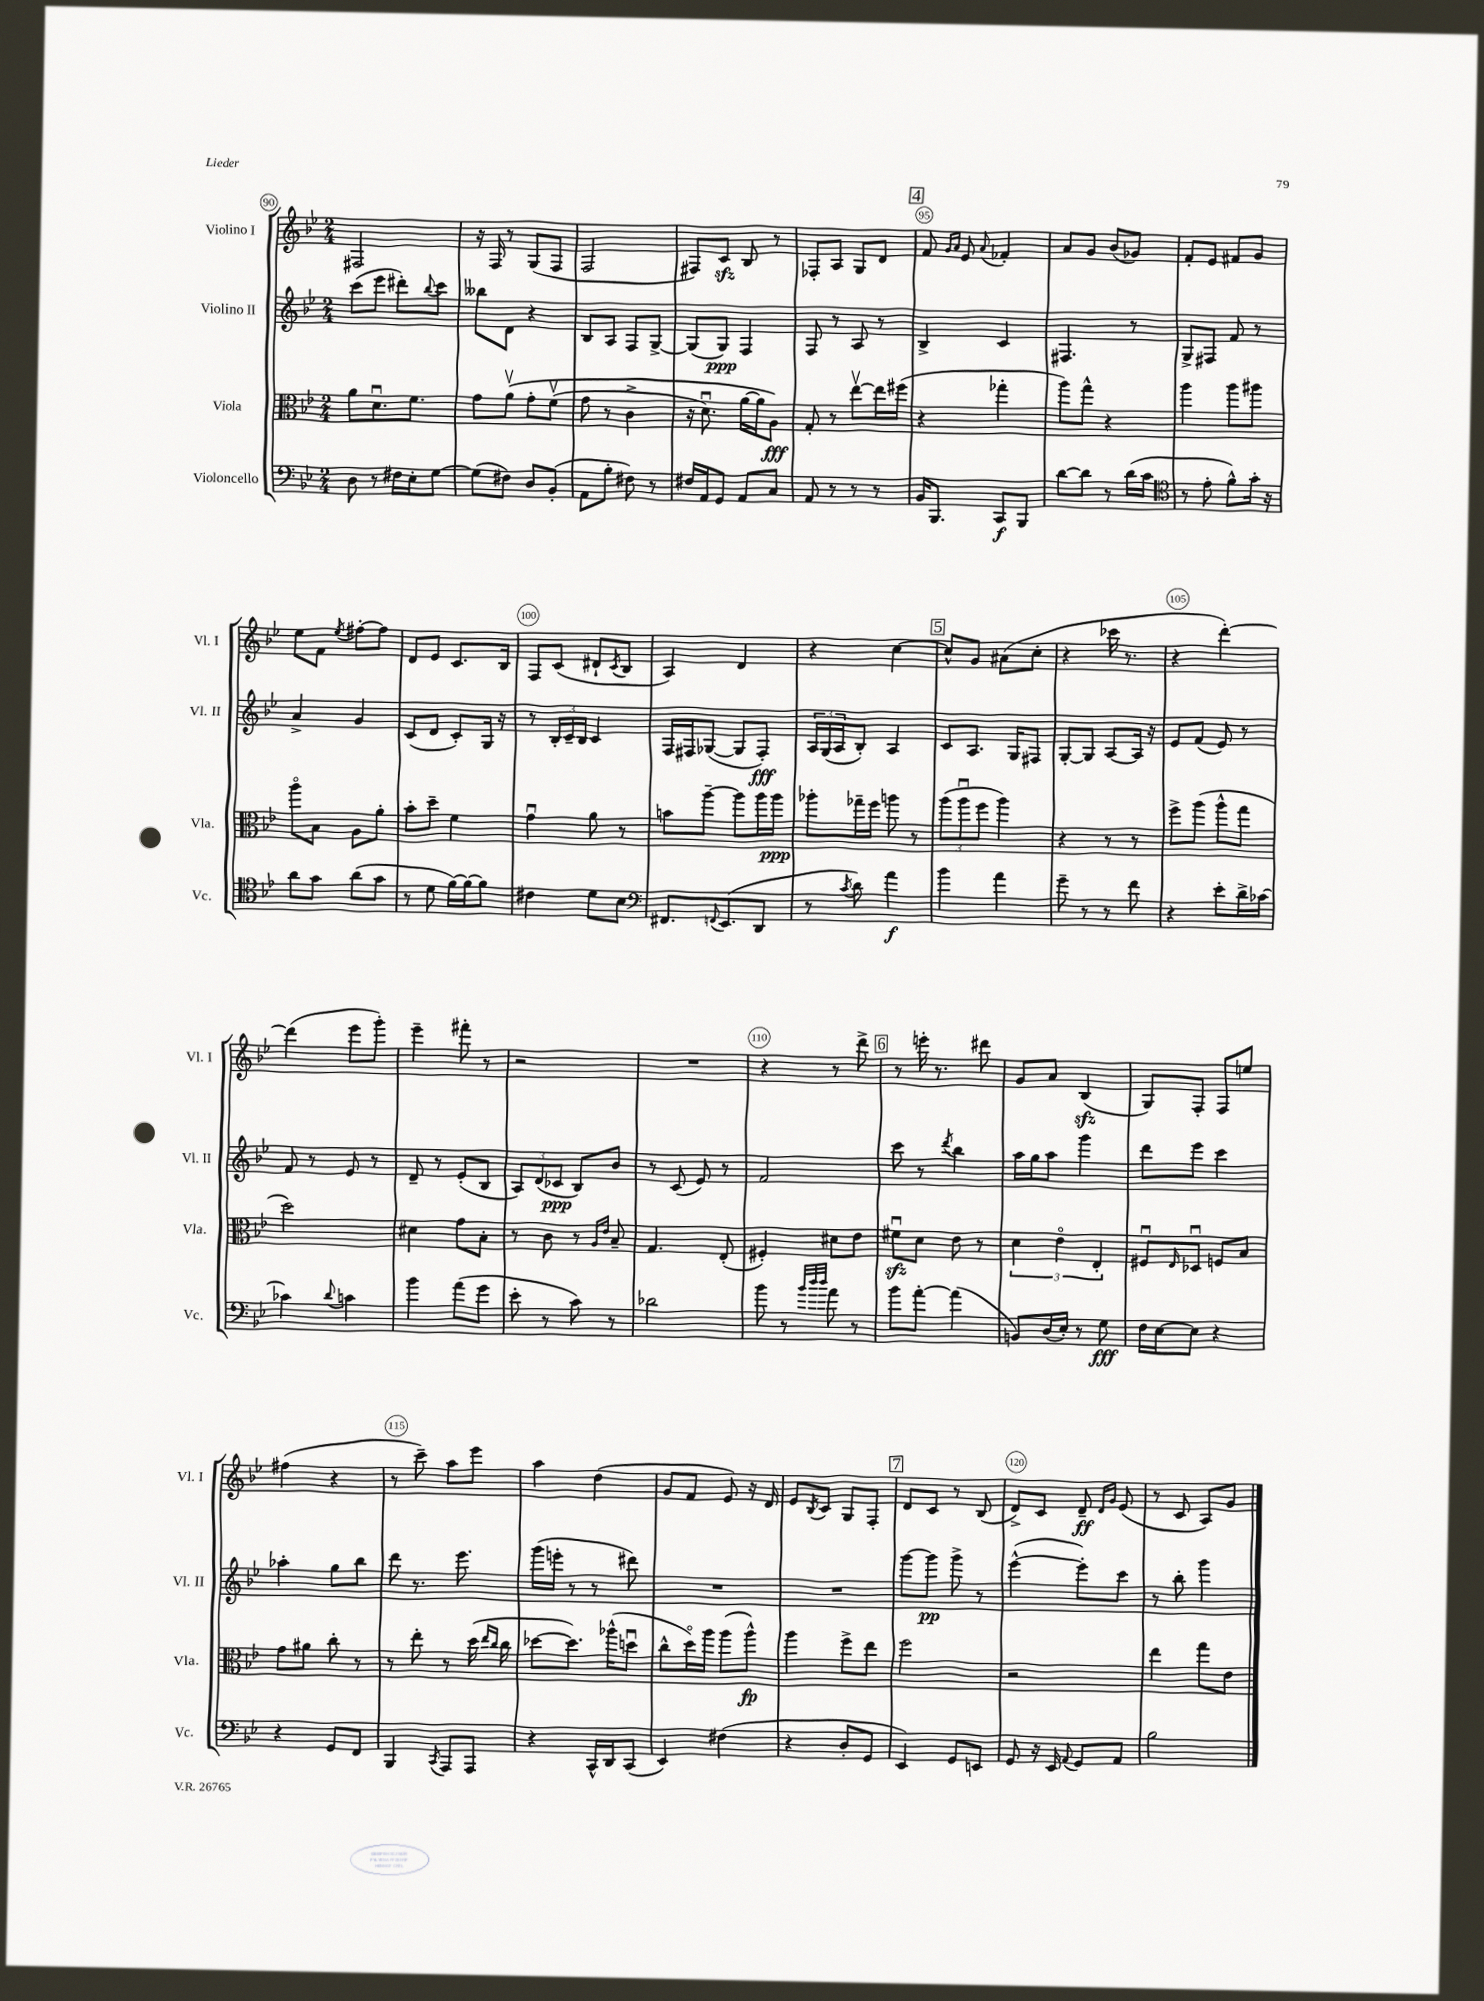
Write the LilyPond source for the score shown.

<<
\new StaffGroup <<
\new Staff = "s0" \with { instrumentName = "Violino I" shortInstrumentName = "Vl. I" } {
    \clef treble \key bes \major \numericTimeSignature \time 2/4
    fis2 |
    r16 f16 r8 g8( f8 |
    f2 |
    fis8) c'8\sfz bes8 r8 |
    fes8-. a8 g8 d'8 |
    \mark \markup { \box "4" } f'8 \grace { g'16 a'16 } ees'8 \appoggiatura { a'8 } fes'4-. |
    a'8 g'8 bes'8( ges'8) |
    f'8-. ees'8 fis'8 g'8 |
    ees''8 f'8 \acciaccatura { ees''8 } fis''8~-. fis''8 |
    d'8 ees'8 c'8. bes16 |
    f8 c'8( dis'8-! \acciaccatura { c'8 } bes8 |
    a4) d'4 |
    r4 c''4~ |
    \mark \markup { \box "5" } c''8-^ g'8 ais'8( c''8-. |
    r4 ces'''16 r8. |
    r4 d'''4~-.) |
    d'''4( ees'''8 g'''8-.) |
    ees'''4-- fis'''8-. r8 |
    r2 |
    R2 |
    r4 r8 d'''8-> |
    \mark \markup { \box "6" } r8 e'''16-. r8. dis'''8 |
    g'8 a'8 bes4\sfz( |
    g8) f8-. f8 e''8 |
    fis''4( r4 |
    r8 c'''8--) a''8 ees'''8 |
    a''4 d''4( |
    g'8 f'8 ees'8) r16 d'16 |
    ees'8 \acciaccatura { bes8 } c'8 g8 f8-. |
    \mark \markup { \box "7" } d'8 c'8 r8 bes8( |
    d'8->) c'8 d'8--\ff \grace { d'16 g'16 } ees'8( |
    r8 c'8 a8) g'8 \bar "|." |
}
\new Staff = "s1" \with { instrumentName = "Violino II" shortInstrumentName = "Vl. II" } {
    \clef treble \key bes \major \numericTimeSignature \time 2/4
    c'''8( ees'''8 dis'''8-.) \appoggiatura { bes''8 } c'''8 |
    beses''8 d'8 r4 |
    bes8 a8 f8 g8~-> |
    g8( g8\ppp) f4 |
    f8 r8 a8 r8 |
    \mark \markup { \box "4" } bes4-> c'4 |
    fis4. r8 |
    g8-> fis8 f'8 r8 |
    a'4-> g'4 |
    c'8( d'8 c'8-.) g16 r16 |
    r8 \tuplet 3/2 { bes16-. c'16-- bes16 } c'4 |
    f16 fis16 ges8~( ges8 fis8-.\fff) |
    \tuplet 3/2 { a16 g16( a16 } bes8-.) a4 |
    \mark \markup { \box "5" } c'8 a8. g16 fis8 |
    g8~-. g8 a8~ a16 r16 |
    ees'8 f'8( ees'8) r8 |
    f'8 r8 ees'8 r8 |
    d'8-- r8 ees'8-.( bes8 |
    \tuplet 3/2 { a8) d'8( ces'8\ppp } bes8) bes'8 |
    r8 c'8( ees'8) r8 |
    f'2 |
    \mark \markup { \box "6" } c'''8 r8 \acciaccatura { d'''8 } bes''4 |
    a''16 g''16 a''8 g'''4 |
    d'''8 ees'''8 c'''4 |
    aes''4-. g''8 bes''8 |
    d'''8 r8. ees'''8. |
    g'''16( e'''16-. r8 r8 dis'''8) |
    R2 |
    R2 |
    \mark \markup { \box "7" } g'''8~ g'''8\pp g'''8-> r8 |
    ees'''4~-^( ees'''8-.) c'''8 |
    r8 bes''8-. g'''4 \bar "|." |
}
\new Staff = "s2" \with { instrumentName = "Viola" shortInstrumentName = "Vla." } {
    \clef alto \key bes \major \numericTimeSignature \time 2/4
    a'8 d'8.\downbow f'8. |
    g'8 a'8\upbow\( g'8-. f'8\upbow( |
    g'8 r8 c'4-> |
    r16 d'8.\downbow) a'16~ a'16 a8\fff\) |
    g8-. r8 ees''8~\upbow ees''16 fis''16( |
    \mark \markup { \box "4" } r4 ges''4-. |
    a''8) g''8-^ r4 |
    a''4 a''8 ais''8 |
    a''8\flageolet bes8 a8 a'8-. |
    bes'8-. d''8-- f'4 |
    g'4\downbow a'8 r8 |
    b'8 a''8~-- a''8 a''16 a''16\ppp |
    aes''8-. ges''16-- f''16 a''8 r8 |
    \mark \markup { \box "5" } \tuplet 3/2 { a''8( a''8\downbow f''8 } a''4) |
    r4 r8 r8 |
    f''8-> a''8( a''8-^ g''8 |
    d''2) |
    dis'4 g'8 bes8-. |
    r8 c'8 r8 \grace { a16 ees'16 } bes8-- |
    g4. ees8-.( |
    fis4-.) dis'8 ees'8 |
    \mark \markup { \box "6" } fis'8\downbow\sfz d'8 ees'8 r8 |
    \tuplet 3/2 { d'4 ees'4\flageolet ees4-. } |
    fis8\downbow \grace { ees16 } des8\downbow f8 bes8 |
    g'8 ais'8 c''8-. r8 |
    r8 ees''8-. r8 d''16( \grace { ees''16 c''16 } c''16 |
    des''8~ des''8.) aes''16-^( d''8\downbow |
    c''8-^ d''16\flageolet) a''16 a''8( a''8-^\fp) |
    a''4 f''8-> ees''8 |
    \mark \markup { \box "7" } f''2 |
    r2 |
    ees''4 g''8 ees'8 \bar "|." |
}
\new Staff = "s3" \with { instrumentName = "Violoncello" shortInstrumentName = "Vc." } {
    \clef bass \key bes \major \numericTimeSignature \time 2/4
    d8 r8 fis16 ees16-. g8~ |
    g8( fis8) d8 bes,8-.( |
    a,8 bes8-. fis8) r8 |
    fis16 a,16 g,8 a,8 c8 |
    a,8 r8 r8 r8 |
    \mark \markup { \box "4" } bes,16 bes,,8. c,8\f bes,,8 |
    d'8~ d'8 r8 d'16( c'16 |
    \clef tenor r8 ees'8-. f'8-^) g'16-. r16 |
    a'8 g'8 a'8( g'8 |
    r8 d'8 f'16~) f'16~ f'8 |
    cis'4 d'8 bes8 |
    \clef bass fis,8. \appoggiatura { f,8 } ees,8.( d,8 |
    r8 \acciaccatura { c'8 } d'8) a'4\f |
    \mark \markup { \box "5" } bes'4 a'4 |
    g'8-- r8 r8 f'8 |
    r4 ees'8-. d'16-> ces'16~ |
    ces'4 \appoggiatura { d'8 } c'4 |
    bes'4 a'8( g'8 |
    ees'8-. r8 c'8) r8 |
    des'2 |
    bes'8 r8 \grace { bes'32 d''32 d''32 } a'8 r8 |
    \mark \markup { \box "6" } bes'8 a'8~-. a'4( |
    b,8) d16( ees16-.) r8 g8\fff |
    f16 ees16~ ees8 r4 |
    r4 g,8 f,8 |
    bes,,4 \acciaccatura { c,8 } a,,8 a,,8 |
    r4 c,16-^ d,16 c,8( |
    ees,4) fis4( |
    r4 d8-. g,8 |
    \mark \markup { \box "7" } ees,4) g,8 e,8 |
    g,8 r16 ees,16 \appoggiatura { a,8 } g,8 a,8 |
    bes2 \bar "|." |
}
>>
>>
\layout { \context { \Score currentBarNumber = #90 \override BarNumber.break-visibility = ##(#f #t #t) barNumberVisibility = #(every-nth-bar-number-visible 5) \override BarNumber.stencil = #(make-stencil-circler 0.1 0.3 ly:text-interface::print) } }
